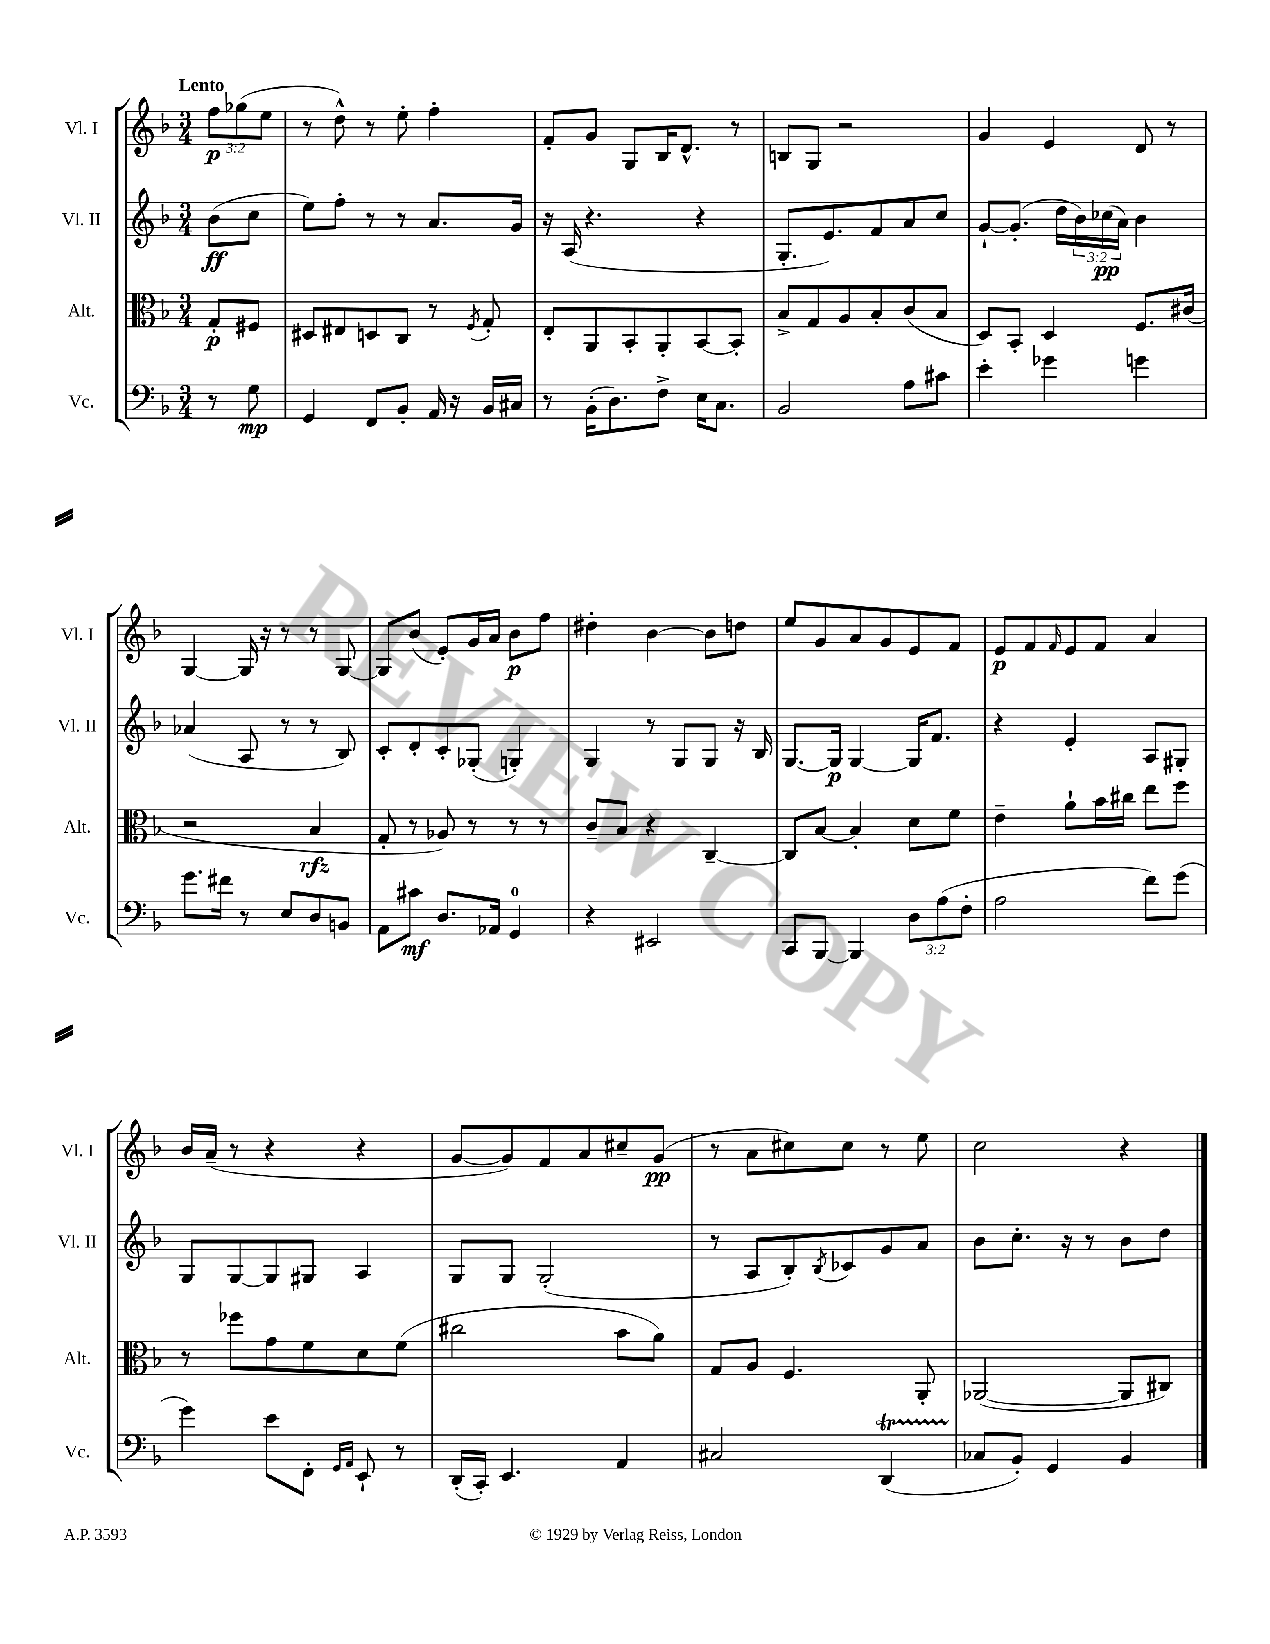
<<
\new StaffGroup <<
\new Staff = "s0" \with { instrumentName = "Vl. I" shortInstrumentName = "Vl. I" } {
    \clef treble \key f \major \numericTimeSignature \time 3/4 \override Staff.TupletNumber.text = #tuplet-number::calc-fraction-text \partial 4 \tempo "Lento"
    \tuplet 3/2 { f''8\p ges''8( e''8 } |
    r8 d''8-^) r8 e''8-. f''4-. |
    f'8-. g'8 g8 bes16 d'8.-^ r8 |
    b8 g8 r2 |
    g'4 e'4 d'8 r8 |
    g4~ g16 r16 r8 r8 g8~ |
    g8 bes'8( e'8-.) g'16 a'16 bes'8\p f''8 |
    dis''4-. bes'4~ bes'8 d''8 |
    e''8 g'8 a'8 g'8 e'8 f'8 |
    e'8\p f'8 \grace { f'16 } e'8 f'8 a'4 |
    bes'16 a'16--( r8 r4 r4 |
    g'8~ g'8) f'8 a'8 cis''8-- g'8\pp( |
    r8 a'8 cis''8) cis''8 r8 e''8 |
    c''2 r4 \bar "|." |
}
\new Staff = "s1" \with { instrumentName = "Vl. II" shortInstrumentName = "Vl. II" } {
    \clef treble \key f \major \numericTimeSignature \time 3/4 \override Staff.TupletNumber.text = #tuplet-number::calc-fraction-text \partial 4
    bes'8\ff( c''8 |
    e''8) f''8-. r8 r8 a'8. g'16 |
    r16 a16( r4. r4 |
    g8.-. e'8.) f'8 a'8 c''8 |
    g'8~-! g'8.-.( d''16 \tuplet 3/2 { bes'16) ces''16\pp( a'16) } bes'4 |
    aes'4( a8 r8 r8 bes8) |
    c'8-. d'8-. c'8-. ges8-.( g4-.) |
    g4 r8 g8 g8 r16 bes16 |
    g8.~ g16\p g4~ g16 f'8. |
    r4 e'4-. a8 gis8-. |
    g8 g8~ g8 gis8 a4 |
    g8 g8 g2-.( |
    r8 a8 bes8-.) \acciaccatura { bes8 } ces'8 g'8 a'8 |
    bes'8 c''8.-. r16 r8 bes'8 d''8 \bar "|." |
}
\new Staff = "s2" \with { instrumentName = "Alt." shortInstrumentName = "Alt." } {
    \clef alto \key f \major \numericTimeSignature \time 3/4 \partial 4
    g8-.\p fis8 |
    dis8 eis8 d8 c8 r8 \acciaccatura { f8 } g8-. |
    e8-. a,8 bes,8-. a,8-. bes,8~ bes,8-. |
    bes8-> g8 a8 bes8-. c'8( bes8 |
    d8) bes,8-. d4 f8. cis'16( |
    r2 bes4\rfz |
    g8-. r8 aes8) r8 r8 r8 |
    c'8-- bes8 r4 c4~-- |
    c8 bes8~ bes4-. d'8 f'8 |
    e'4-- a'8-! bes'16 cis''16 e''8 f''8 |
    r8 fes''8 g'8 f'8 d'8 f'8( |
    cis''2 bes'8 a'8) |
    g8 a8 f4. a,8-. |
    aes,2~( aes,8 cis8) \bar "|." |
}
\new Staff = "s3" \with { instrumentName = "Vc." shortInstrumentName = "Vc." } {
    \clef bass \key f \major \numericTimeSignature \time 3/4 \override Staff.TupletNumber.text = #tuplet-number::calc-fraction-text \partial 4
    r8 g8\mp |
    g,4 f,8 bes,8-. a,16 r16 bes,16 cis16 |
    r8 bes,16-.( d8.) f8-> e16 c8. |
    bes,2 a8 cis'8 |
    e'4-. ges'4 g'4 |
    g'8. fis'16 r8 e8 d8 b,8 |
    a,8 cis'8\mf d8. aes,16 g,4-0 |
    r4 eis,2 |
    c,8 bes,,8~ bes,,4 \tuplet 3/2 { d8 a8( f8-. } |
    a2 f'8) g'8( |
    g'4) e'8 f,8-. \grace { g,16 a,16 } e,8-! r8 |
    d,16-.( c,16-.) e,4. a,4 |
    cis2 d,4\startTrillSpan( |
    ces8\stopTrillSpan bes,8-.) g,4 bes,4 \bar "|." |
}
>>
>>
\layout { \context { \Score \remove "Bar_number_engraver" } }
